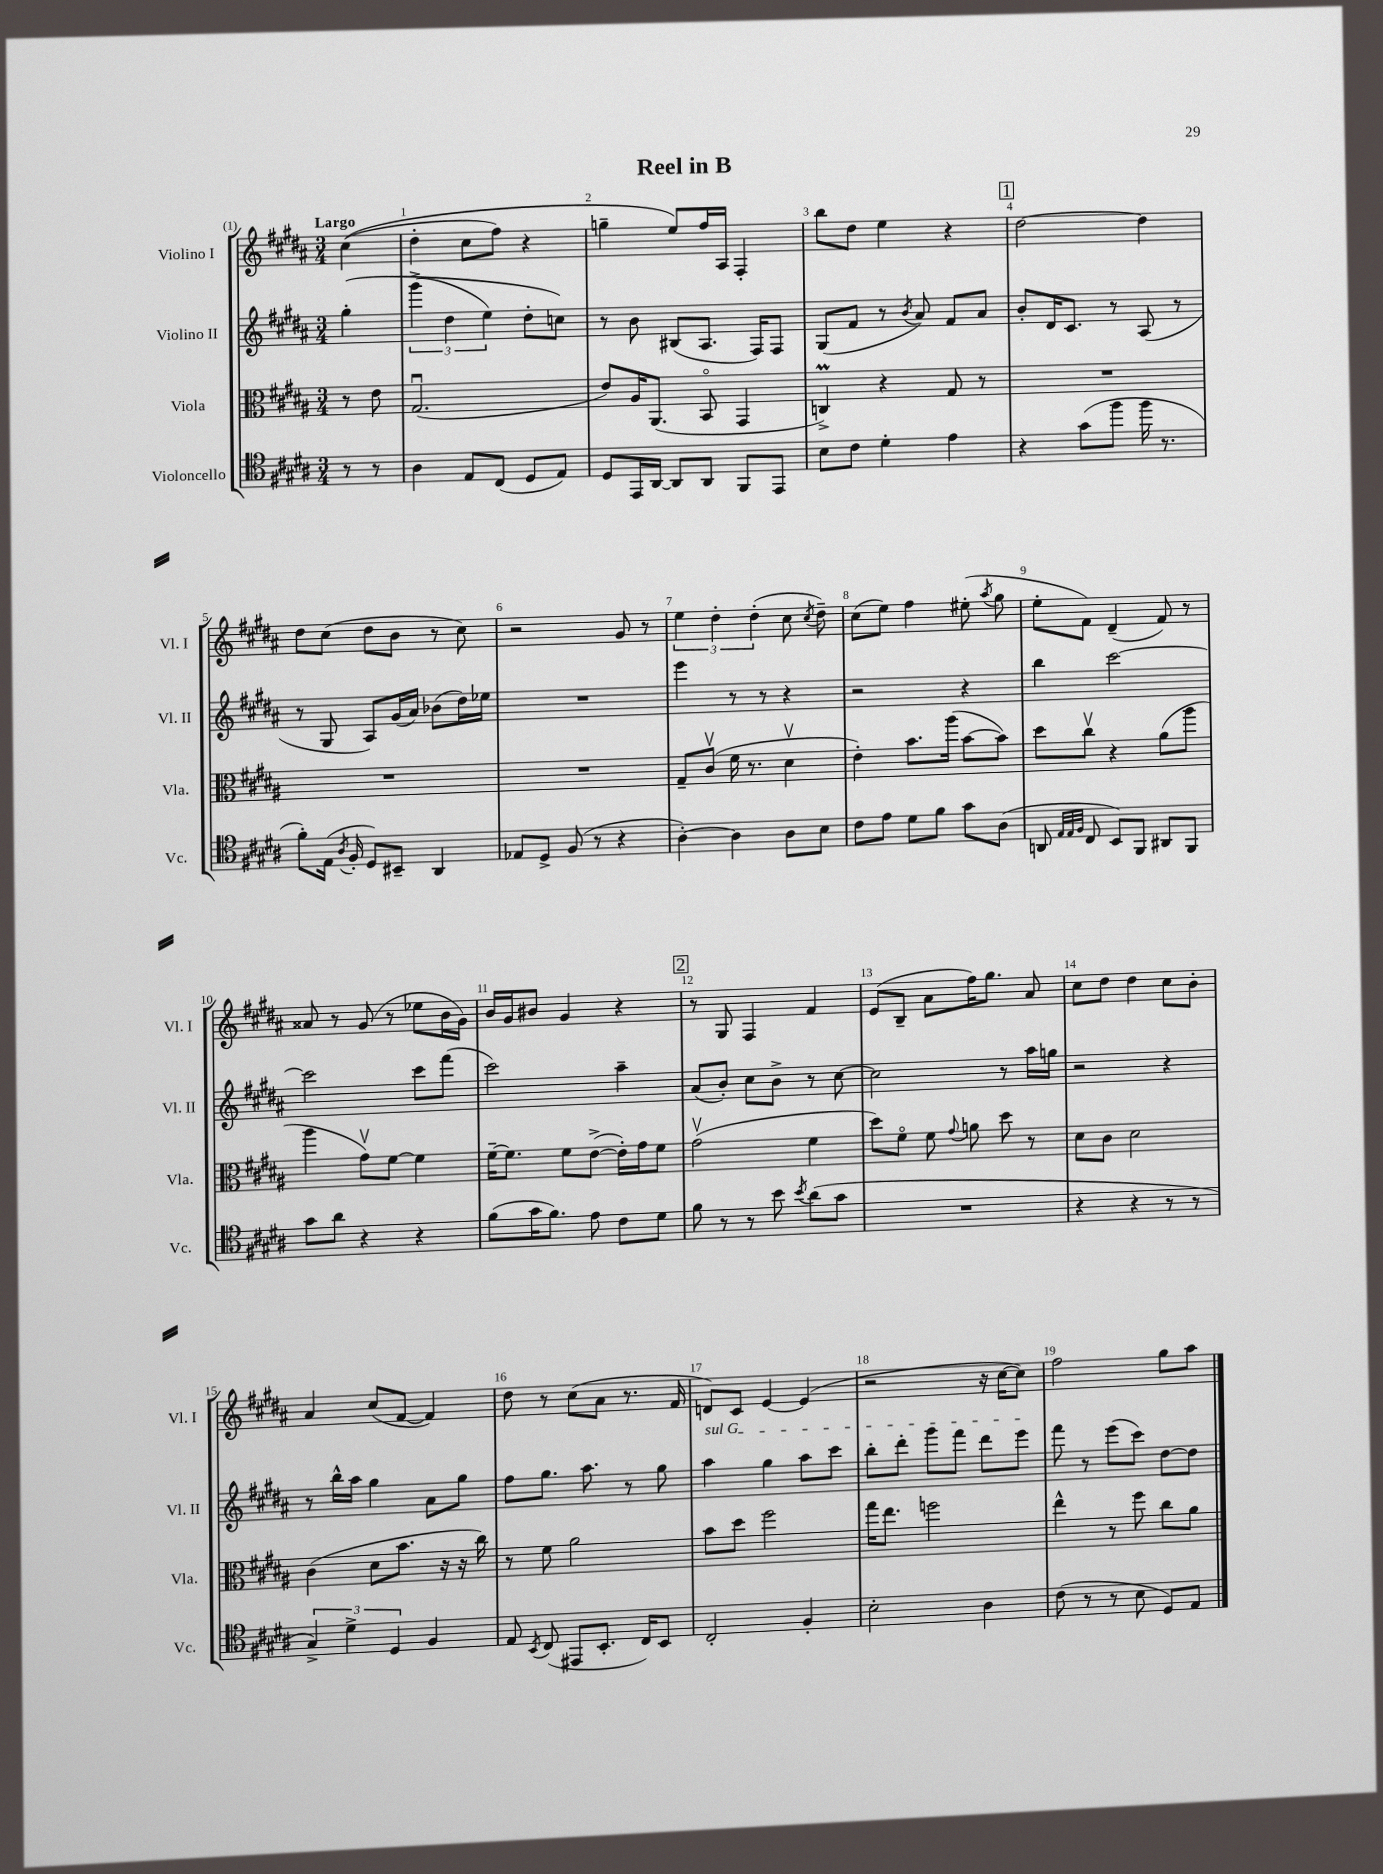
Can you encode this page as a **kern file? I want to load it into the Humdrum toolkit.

**kern	**kern	**kern	**kern
*staff4	*staff3	*staff2	*staff1
*clefC4	*clefC3	*clefG2	*clefG2
*k[f#c#g#d#a#]	*k[f#c#g#d#a#]	*k[f#c#g#d#a#]	*k[f#c#g#d#a#]
*M3/4	*M3/4	*M3/4	*M3/4
8r	8r	&(4gg#'\	&((4cc#\
8r	8e\	.	.
=	=	=	=
4A#\	(2.G#u/	(6ggg#^\	4dd#'\
.	.	6dd#\	.
8E/L	.	.	8cc#\L
.	.	6ee\)	.
(8C#/J	.	.	8ff#\J)
8D#/L	.	8dd#'\L	4r
8E/J)	.	8cc\J&)	.
=	=	=	=
8D#/L	8e/L)	8r	4gg~\
16EE/L	16A#/K	8b\	.
[16AA#/JJ	(8.AA#/J	.	.
8AA#/]L	.	(8B#/L	8ee/L&)
8AA#/J	8BBo/	8.A#/J	16ff#/L
.	.	.	16A#/JJ
8FF#/L	4GG#/	.	4F#'/
.	.	16F#/LK)	.
8EE/J	.	8F#/J	.
=	=	=	=
8B\L	4C^/)	(8G#/L	8bb\L
8c#\J	.	8f#/J	8dd#\J
4d#'\	4r	8r	4ee\
.	.	8qb/	.
.	.	8a#/)	.
4e\	8G#/	8f#/L	4r
.	8r	8a#/J	.
=	=	=	=
4r	2.r	8b'/L	[2dd#\
.	.	16d#/K	.
.	.	8.c#/J	.
(8g#\L	.	.	.
8ff#\J	.	8r	.
16ff#\	.	(8A#/	4dd#\]
8.r	.	.	.
.	.	8r	.
=	=	=	=
8f#'\L)	2.r	8r	8dd#\L
(16E\Jk	.	8G#/	(8cc#\J
8qA#/	.	.	.
16F#'/	.	.	.
8D#/L)	.	8A#/L)	8dd#\L
8BB#~/J	.	(16g#/L	8b\J
.	.	16a#/JJ)	.
4AA#/	.	(8b-\L	8r
.	.	16dd#\L)	8cc#\)
.	.	16ee-\JJ	.
=	=	=	=
8E-/L	2.r	2.r	2r
8D#^/J	.	.	.
(8F#/	.	.	.
8r	.	.	.
4r	.	.	8g#/
.	.	.	8r
=	=	=	=
[4A#'\)	8G#~/L	4eee\	6ee\
.	(8c#v/J	.	.
.	.	.	6dd#'\
4A#\]	16f#\	8r	.
.	8.r	.	.
.	.	.	(6dd#'\
.	.	8r	.
8A#\L	4d#v\	4r	8cc#\
.	.	.	8qcc#/
8B\J	.	.	8dd#~\)
=	=	=	=
8c#\L	4e'\)	2r	(8cc#\L
8e\J	.	.	8ee\J)
8d#\L	8.b\L	.	4ff#\
8f#\J	.	.	.
.	(16aa#\Jk	.	.
8g#\L	[8b\L	4r	(8ee#'\
.	.	.	8qaa#/
(8A#\J	8b\]J)	.	8gg#\
=	=	=	=
8AA/	8dd#\L	4bb\	8ee'\L
32qqE/LLL	.	.	.
32qqE/	.	.	.
32qqF#/JJJ	.	.	.
8C#/	8cc#v\J	.	8f#\J)
8BB/L)	4r	[2ccc#\	(4d#~/
8FF#/J	.	.	.
8AA#/L	(8a#\L	.	8f#/)
8FF#/J	8aa#\J	.	8r
=	=	=	=
8g#\L	4aa#\	2ccc#\]	8a##/
8a#\J	.	.	8r
4r	8g#v\L)	.	(8g#/
.	[8f#\J	.	8r
4r	4f#\]	8ccc#\L	8ee-\L
.	.	(8fff#\J	16b\L
.	.	.	16g#\JJ)
=	=	=	=
(8f#\L	[16f#~\LK	2ccc#\)	16b/LL
.	8.f#\]J	.	16g#/J
16g#\K	.	.	8b#/J
8.f#\J)	.	.	.
.	8f#\L	.	4g#/
8e\	([8e^\J	.	.
8c#\L	16e'\]LL)	4aa#~\	4r
.	16g#\J	.	.
8d#\J	8f#\J	.	.
=	=	=	=
8f#\	(2g#v\	(8a#/L	8r
8r	.	8b'/J)	8G#/
8r	.	8cc#\L	4F#/
8b\	.	8b^\J	.
8qb/	.	.	.
(8a#\L	4f#\	8r	4f#/
8g#\J	.	[8cc#\	.
=	=	=	=
2.r	8dd#\L)	2cc#\]	(8e/L
.	8f#o\J	.	8B~/J
.	8f#\	.	8a#\L
.	8qqg#/	.	.
.	8a\	.	16ff#\K)
.	.	.	8.gg#\J
.	8dd#\	8r	.
.	8r	16aa#\LL	8a#/
.	.	16gg\JJ	.
=	=	=	=
4r	8d#\L	2r	8cc#\L
.	8c#\J	.	8dd#\J
4r	2d#\	.	4dd#\
8r	.	4r	8cc#\L
8r	.	.	8b'\J
=	=	=	=
6G#^/)	(4c#\	8r	4a#/
.	.	16bb^^\LL	.
6d#^\	.	.	.
.	.	16aa#\JJ	.
.	8d#\L	4gg#\	(8cc#/L
6D#/	.	.	.
.	8.b\J	.	[8f#/J
4F#/	.	8a#\L	4f#/])
.	16r	.	.
.	16r	8gg#\J	.
.	16cc#\)	.	.
=	=	=	=
8E/	8r	8ff#\L	8dd#\
8qBB/	.	.	.
(8C#/	8f#\	8.gg#\J	8r
8EE#/L	2a#\	.	(8cc#\L
.	.	8.aa#\	.
8.BB'/J	.	.	8a#\J
.	.	8r	8.r
16C#/LK)	.	.	.
8BB/J	.	8gg#\	.
.	.	.	16f#/
=	=	=	=
2C#'/	8b\L	4aa#\	8d/L)
.	8dd#\J	.	8c#/J
.	2ff#\	4gg#\	[4e/
4F#'/	.	8aa#\L	(4e/]
.	.	8ccc#\J	.
=	=	=	=
2B'\	16gg#\LK	8bb'\L	2r
.	8.ee\J	.	.
.	.	8ddd#'\J	.
.	2ff\	8ggg#\L	.
.	.	8fff#\J	.
4A#\	.	8ddd#\L	16r
.	.	.	[16cc#\LK
.	.	8eee\J	8cc#\]J)
=	=	=	=
(8c#\	4ee^^\	8fff#\	2ff#\
8r	.	8r	.
8r	8r	(8eee\L	.
8B\	8ff#\	8ccc#\J)	.
8D#/L)	8cc#\L	[8dd#\L	8gg#\L
8E/J	8a#\J	8dd#\]J	8aa#\J
==	==	==	==
*-	*-	*-	*-
